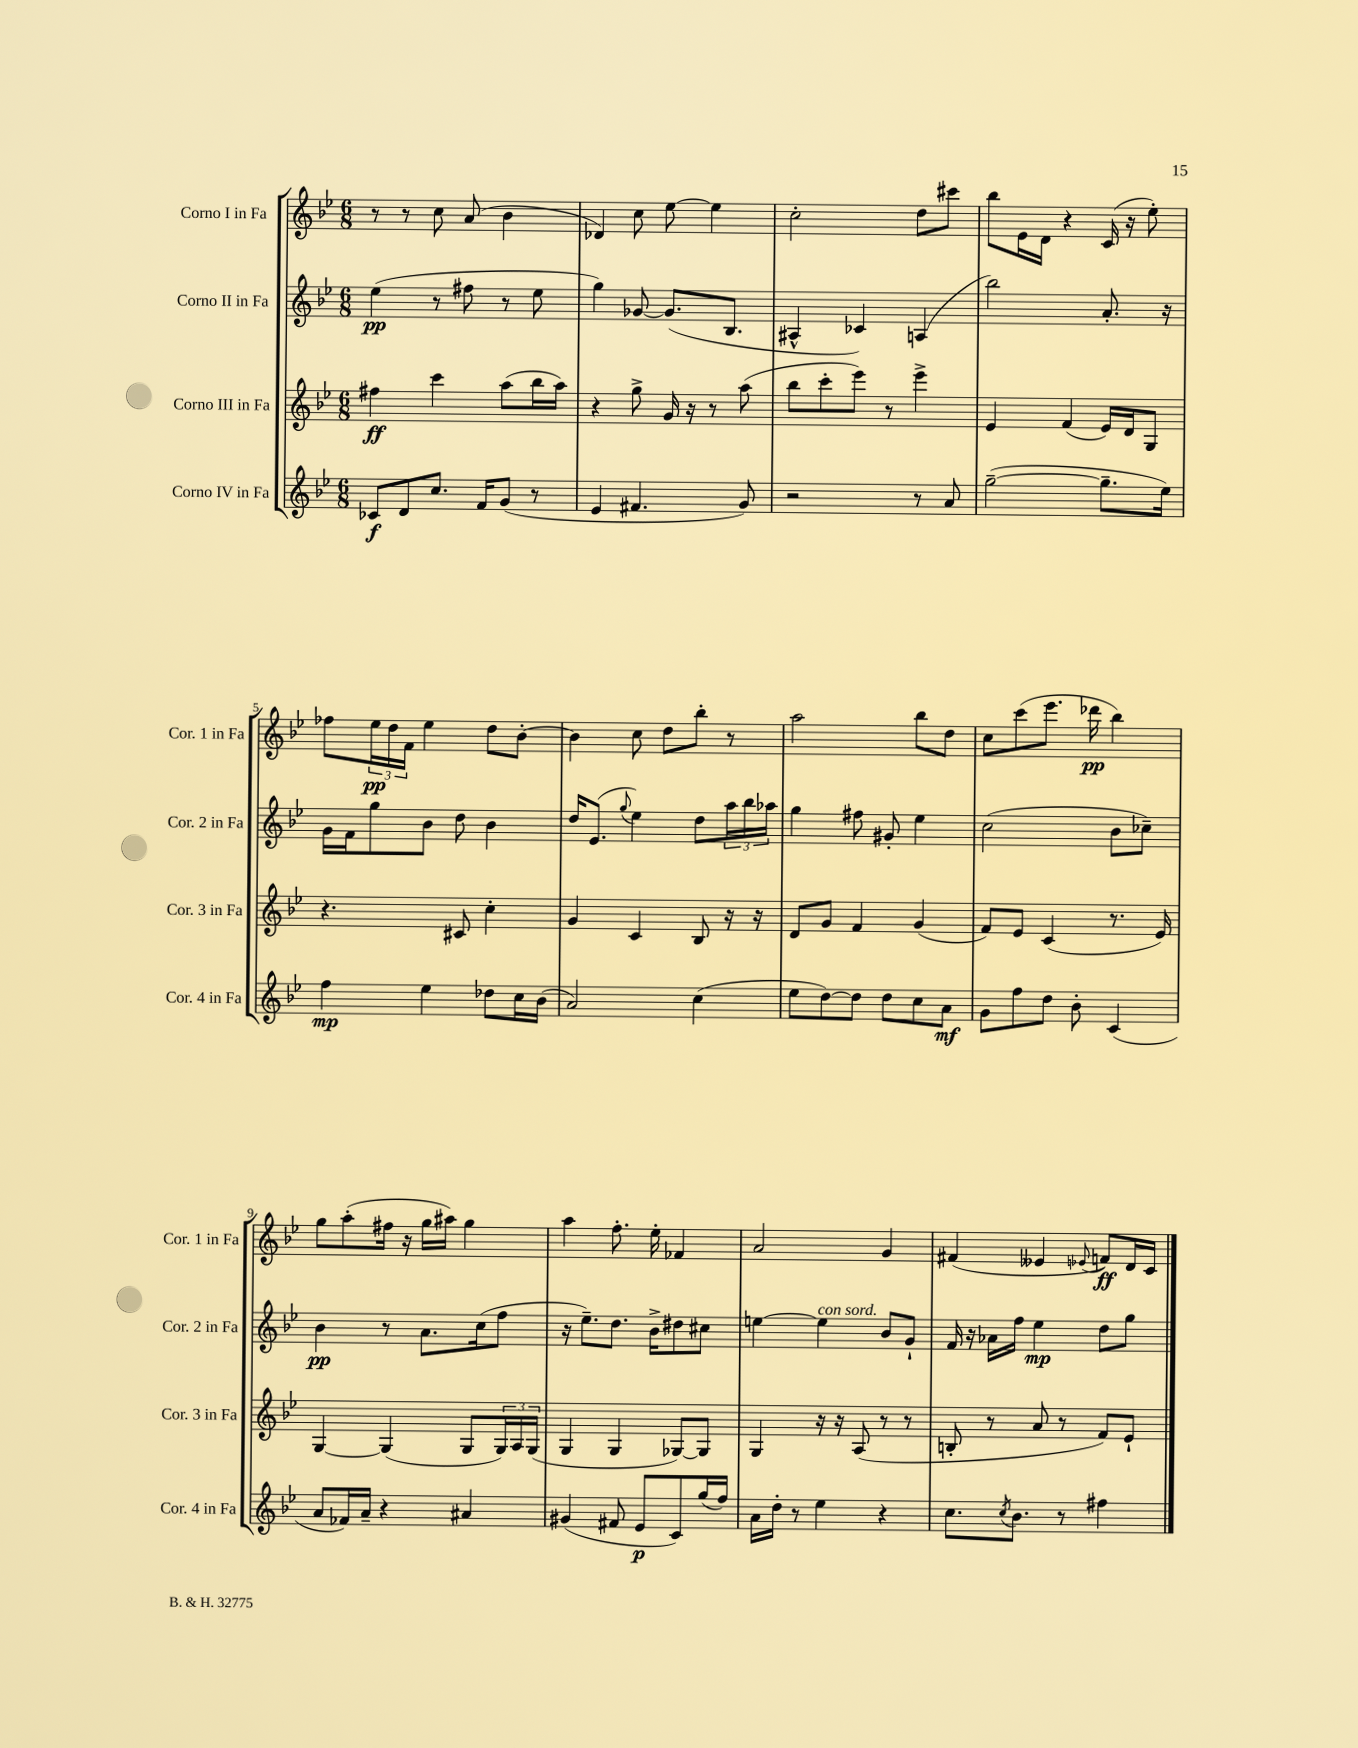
<<
\new StaffGroup <<
\new Staff = "s0" \with { instrumentName = "Corno I in Fa" shortInstrumentName = "Cor. 1 in Fa" } {
    \clef treble \key bes \major \numericTimeSignature \time 6/8
    r8 r8 c''8 a'8( bes'4 |
    des'4) c''8 ees''8~ ees''4 |
    c''2-. d''8 cis'''8 |
    bes''8 ees'16 d'16 r4 c'16( r16 ees''8-.) |
    fes''8 \tuplet 3/2 { ees''16\pp d''16 f'16 } ees''4 d''8 bes'8~-. |
    bes'4 c''8 d''8 bes''8-. r8 |
    a''2 bes''8 d''8 |
    c''8 c'''8( ees'''8. des'''16\pp bes''4) |
    g''8 a''8-.( fis''16 r16 g''16 ais''16) g''4 |
    a''4 f''8.-. ees''16-. fes'4 |
    a'2 g'4 |
    fis'4( eeses'4 \appoggiatura { ees'8 } f'8\ff) d'16 c'16 \bar "|." |
}
\new Staff = "s1" \with { instrumentName = "Corno II in Fa" shortInstrumentName = "Cor. 2 in Fa" } {
    \clef treble \key bes \major \numericTimeSignature \time 6/8
    ees''4\pp( r8 fis''8 r8 ees''8 |
    g''4) ges'8~ ges'8.( bes8. |
    ais4-^ ces'4) a4( |
    bes''2) a'8.-. r16 |
    g'16 f'16 g''8 bes'8 d''8 bes'4 |
    d''16 ees'8.( \appoggiatura { g''8 } ees''4) d''8 \tuplet 3/2 { a''16 bes''16 aes''16 } |
    g''4 fis''8 gis'8-. ees''4 |
    c''2( bes'8 ces''8--) |
    bes'4\pp r8 a'8. c''16( f''8 |
    r16 ees''8.--) d''8. bes'16-> dis''8 cis''8 |
    e''4~ e''4^\markup { \italic "con sord." } bes'8 g'8-! |
    f'16 r16 aes'16 f''16 ees''4\mp d''8 g''8 \bar "|." |
}
\new Staff = "s2" \with { instrumentName = "Corno III in Fa" shortInstrumentName = "Cor. 3 in Fa" } {
    \clef treble \key bes \major \numericTimeSignature \time 6/8
    fis''4\ff c'''4 a''8( bes''16 a''16) |
    r4 g''8-> g'16 r16 r8 a''8( |
    bes''8 c'''8-. ees'''8) r8 ees'''4-> |
    ees'4 f'4( ees'16) d'16 g8 |
    r4. cis'8 c''4-. |
    g'4 c'4 bes8 r16 r16 |
    d'8 g'8 f'4 g'4( |
    f'8) ees'8 c'4( r8. ees'16) |
    g4~ g4( g8 \tuplet 3/2 { g16) a16 g16( } |
    g4 g4 ges8~) ges8 |
    g4 r16 r16 a8( r8 r8 |
    b8-. r8 a'8 r8 f'8) ees'8-! \bar "|." |
}
\new Staff = "s3" \with { instrumentName = "Corno IV in Fa" shortInstrumentName = "Cor. 4 in Fa" } {
    \clef treble \key bes \major \numericTimeSignature \time 6/8
    ces'8\f d'8 c''8. f'16 g'8( r8 |
    ees'4 fis'4. g'8) |
    r2 r8 a'8 |
    g''2~--( g''8.-- ees''16) |
    f''4\mp ees''4 des''8 c''16 bes'16( |
    a'2) c''4( |
    ees''8 d''8~) d''8 d''8 c''8 a'8\mf |
    g'8 f''8 d''8 bes'8-. c'4( |
    a'8 fes'16) a'16-- r4 ais'4 |
    gis'4( fis'8 ees'8\p c'8) g''16( f''16) |
    a'16 d''16-. r8 ees''4 r4 |
    c''8. \acciaccatura { c''8 } bes'8. r8 fis''4 \bar "|." |
}
>>
>>
